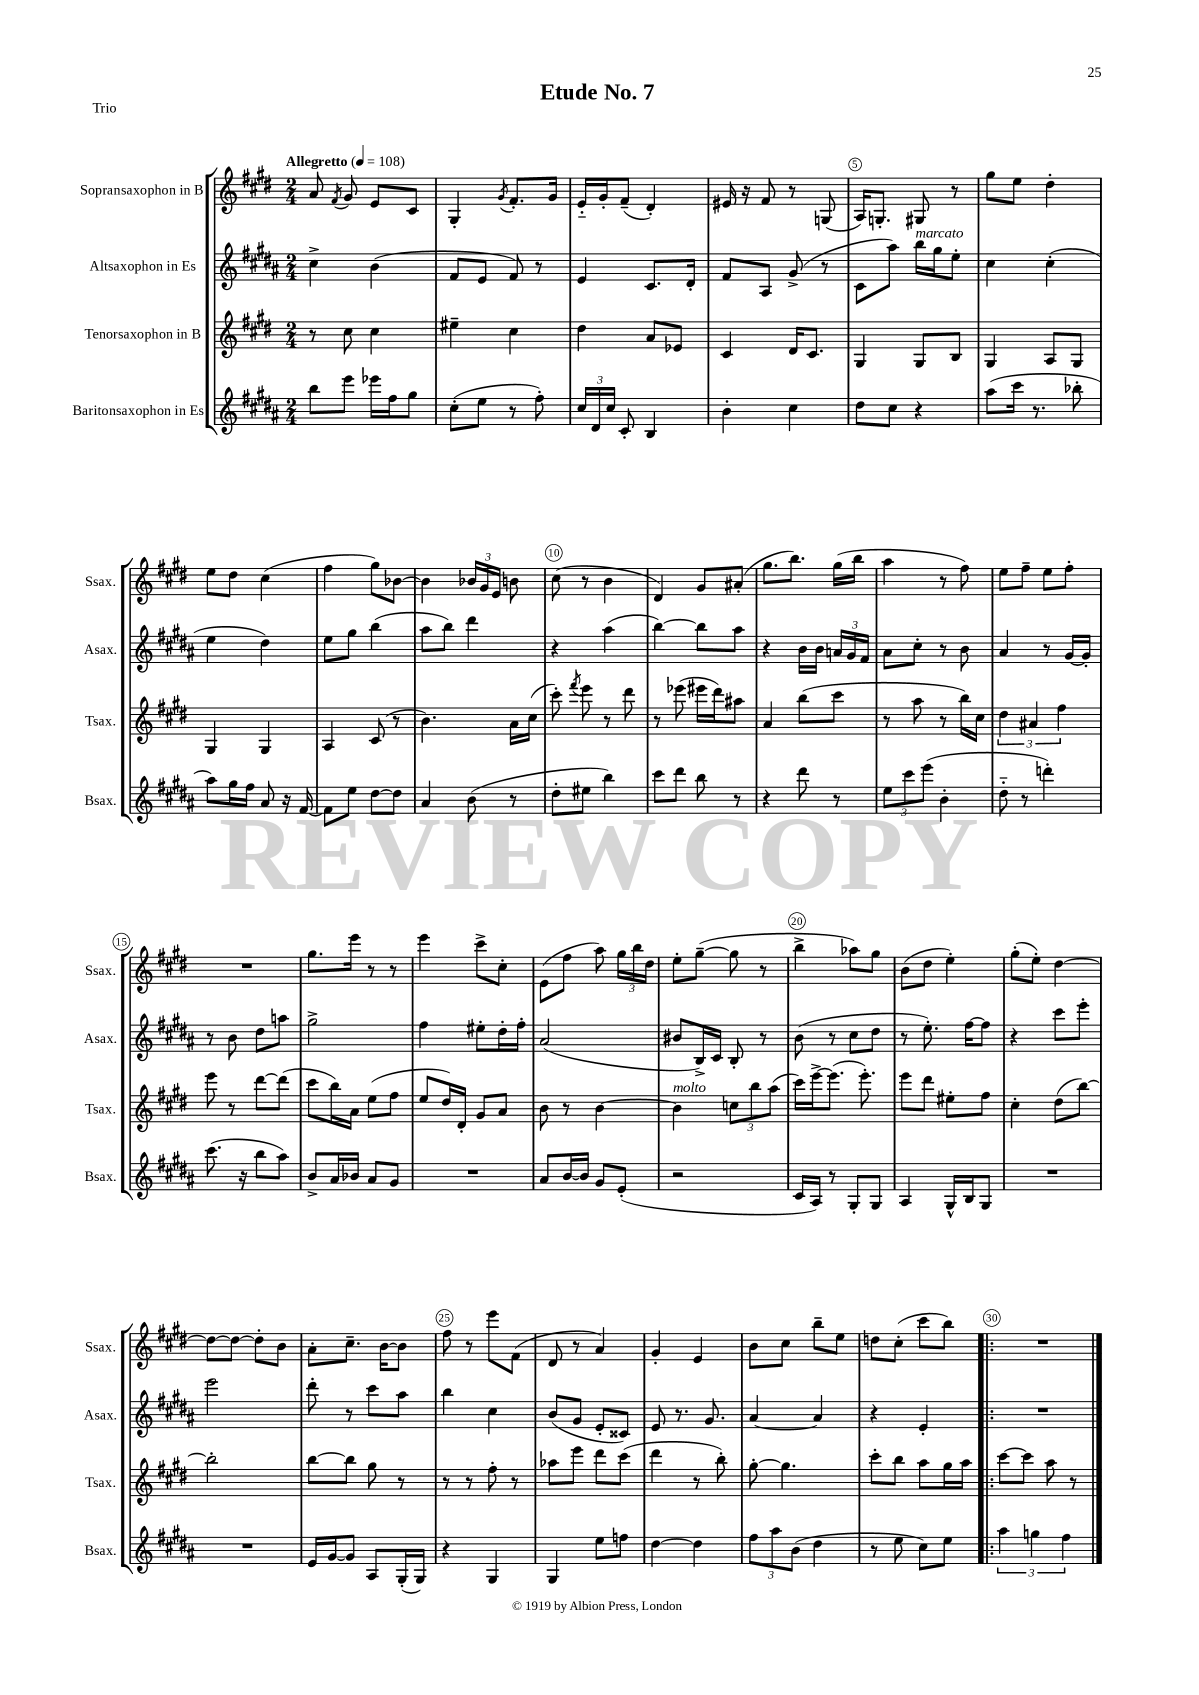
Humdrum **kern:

**kern	**kern	**kern	**kern
*staff4	*staff3	*staff2	*staff1
*clefG2	*clefG2	*clefG2	*clefG2
*k[f#c#g#d#a#]	*k[f#c#g#d#]	*k[f#c#g#d#a#]	*k[f#c#g#d#]
*M2/4	*M2/4	*M2/4	*M2/4
*MM108	*MM108	*MM108	*MM108
8bb	8r	4cc#^	8a
.	.	.	8qf#
8eee	8cc#	.	8g#
16eee-	4cc#	(4b	8e
16ff#	.	.	.
8gg#	.	.	8c#
=	=	=	=
(8cc#'	4ee#~	8f#	4G#'
8ee	.	8e	.
.	.	.	8qg#
8r	4cc#	8f#)	8.f#'
8ff#')	.	8r	.
.	.	.	16g#
=	=	=	=
24cc#	4dd#	4e	16e'~
24d#	.	.	.
.	.	.	16g#'
24cc#	.	.	.
8c#'	.	.	(8f#~
4B	8a	8.c#	4d#')
.	8e-	.	.
.	.	16d#'	.
=	=	=	=
4b'	4c#	8f#	16e#
.	.	.	16r
.	.	8A#	8f#
4cc#	16d#	(8g#^	8r
.	8.c#	.	.
.	.	8r	(8G
=	=	=	=
8dd#	4G#	8c#	16A)
.	.	.	8.G'
8cc#	.	8aa#)	.
4r	8G#	16bb	8G#
.	.	16gg#	.
.	8B	8ee'	8r
=	=	=	=
(8aa#	4G#	4cc#	8gg#
16ccc#	.	.	8ee
8.r	.	.	.
.	8A	(4cc#'	4dd#'
8bb-'	8G#	.	.
=	=	=	=
8aa#)	4G#	4ee	8ee
16gg#	.	.	8dd#
16ff#	.	.	.
8a#	4G#	4dd#)	(4cc#
16r	.	.	.
[16f#	.	.	.
=	=	=	=
8f#]	4A	8ee	4ff#
8ee	.	8gg#	.
[8dd#	(8c#	(4bb	8gg#)
8dd#]	8r	.	[8b-
=	=	=	=
4a#	4.b)	8aa#	4b-]
.	.	8bb)	.
(8b	.	4ddd#	24b-
.	.	.	24g#
.	.	.	24e
8r	16a	.	8b
.	(16cc#	.	.
=	=	=	=
8dd#'	8ccc#')	4r	(8cc#
.	8qfff#	.	.
8ee#	8eee	.	8r
4bb)	8r	(4aa#	4b
.	8ddd#	.	.
=	=	=	=
8ccc#	8r	[4bb)	4d#)
8ddd#	(8eee-	.	.
8bb	16eee#	8bb]	8g#
.	16ddd#)	.	.
8r	8aa#	8aa#	(8a#'
=	=	=	=
4r	4a	4r	8.gg#
.	.	.	8.bb)
8ddd#	(8bb	16b	.
.	.	16b	.
8r	8ccc#	24a	(16gg#
.	.	24g#	.
.	.	.	16bb
.	.	24f#	.
=	=	=	=
12ee	8r	8a#	4aa
12ccc#	.	.	.
.	8aa	8cc#'	.
(12eee	.	.	.
4b'	8r	8r	8r
.	16bb)	8b	8ff#)
.	16cc#	.	.
=	=	=	=
8dd#'~	6dd#	4a#	8ee
8r	.	.	8ff#~
.	6a#	.	.
4ddd')	.	8r	8ee
.	6ff#	.	.
.	.	[16g#	8ff#'
.	.	16g#']	.
=	=	=	=
(8.ccc#	8eee	8r	2r
.	8r	8b	.
16r	.	.	.
8bb	[8ddd#	8dd#	.
8aa#)	(8ddd#]	8aa	.
=	=	=	=
8b^	8ccc#	2gg#^	8.gg#
16a#	16bb)	.	.
16b-	16a	.	16eee
8a#	(8ee	.	8r
8g#	8ff#	.	8r
=	=	=	=
2r	8ee	4ff#	4eee
.	16dd#)	.	.
.	16d#'	.	.
.	8g#	8ee#'	8ccc#^
.	8a	16dd#'	8cc#'
.	.	16ff#'	.
=	=	=	=
8a#	8b	(2a#	(8e
[16b	8r	.	8ff#
16b]	.	.	.
8g#	[4b	.	8aa)
(8e'	.	.	24gg#
.	.	.	24bb
.	.	.	24dd#
=	=	=	=
2r	4b]	8b#	8ee'
.	.	16B^)	([8gg#~
.	.	16c#	.
.	12cc	8B'	8gg#]
.	12bb	.	.
.	.	8r	8r
.	(12aa	.	.
=	=	=	=
16c#	16ccc#)	(8b	4bb^
16A#)	[16eee^	.	.
8r	(8.eee]	8r	.
8G#'	.	8cc#	8aa-)
.	8.eee')	.	.
8G#	.	8dd#	8gg#
=	=	=	=
4A#	8eee	8r	(8b
.	8ddd#	8.ee')	8dd#
16G#^^	8ee#'	.	4ee')
16B	.	[16ff#	.
8G#	8ff#	8ff#]	.
=	=	=	=
2r	4cc#'	4r	(8gg#'
.	.	.	8ee')
.	(8dd#	8ccc#	[4dd#
.	[8bb)	8eee'	.
=	=	=	=
2r	2bb']	2eee	8dd#_
.	.	.	8dd#_
.	.	.	8dd#']
.	.	.	8b
=	=	=	=
16e	[8bb	8ddd#'	8a'
[16g#	.	.	.
8g#]	8bb]	8r	8.cc#~
8A#	8gg#	8ccc#	.
.	.	.	[16b
(16G#'	8r	8aa#	8b]
16G#)	.	.	.
=	=	=	=
4r	8r	4bb	8ff#
.	8r	.	8r
4G#	8ff#'	4cc#	8eee
.	8r	.	(8f#
=	=	=	=
4G#	8aa-	(8b	8d#
.	8eee	8g#	8r
8ee	8ddd#	8e'	4a)
8ff	(8ccc#	8c##)	.
=	=	=	=
[4dd#	4ddd#	8e	4g#'
.	.	8.r	.
4dd#]	8r	.	4e
.	.	8.g#	.
.	8bb')	.	.
=	=	=	=
12ff#	[8gg#'	[4a#	8b
12aa#	.	.	.
.	4.gg#]	.	8cc#
(12b	.	.	.
4dd#	.	4a#]	8bb~
.	.	.	8ee
=	=	=	=
8r	8ccc#'	4r	8dd
8ee	8bb	.	(8cc#'
8cc#)	8aa	4e'	8ccc#
8ee	16gg#	.	8bb)
.	16aa	.	.
=!|:	=!|:	=!|:	=!|:
6aa#	[8ccc#	2r	2r
.	8ccc#]	.	.
6gg	.	.	.
.	8aa	.	.
6ff#	.	.	.
.	8r	.	.
==	==	==	==
*-	*-	*-	*-
